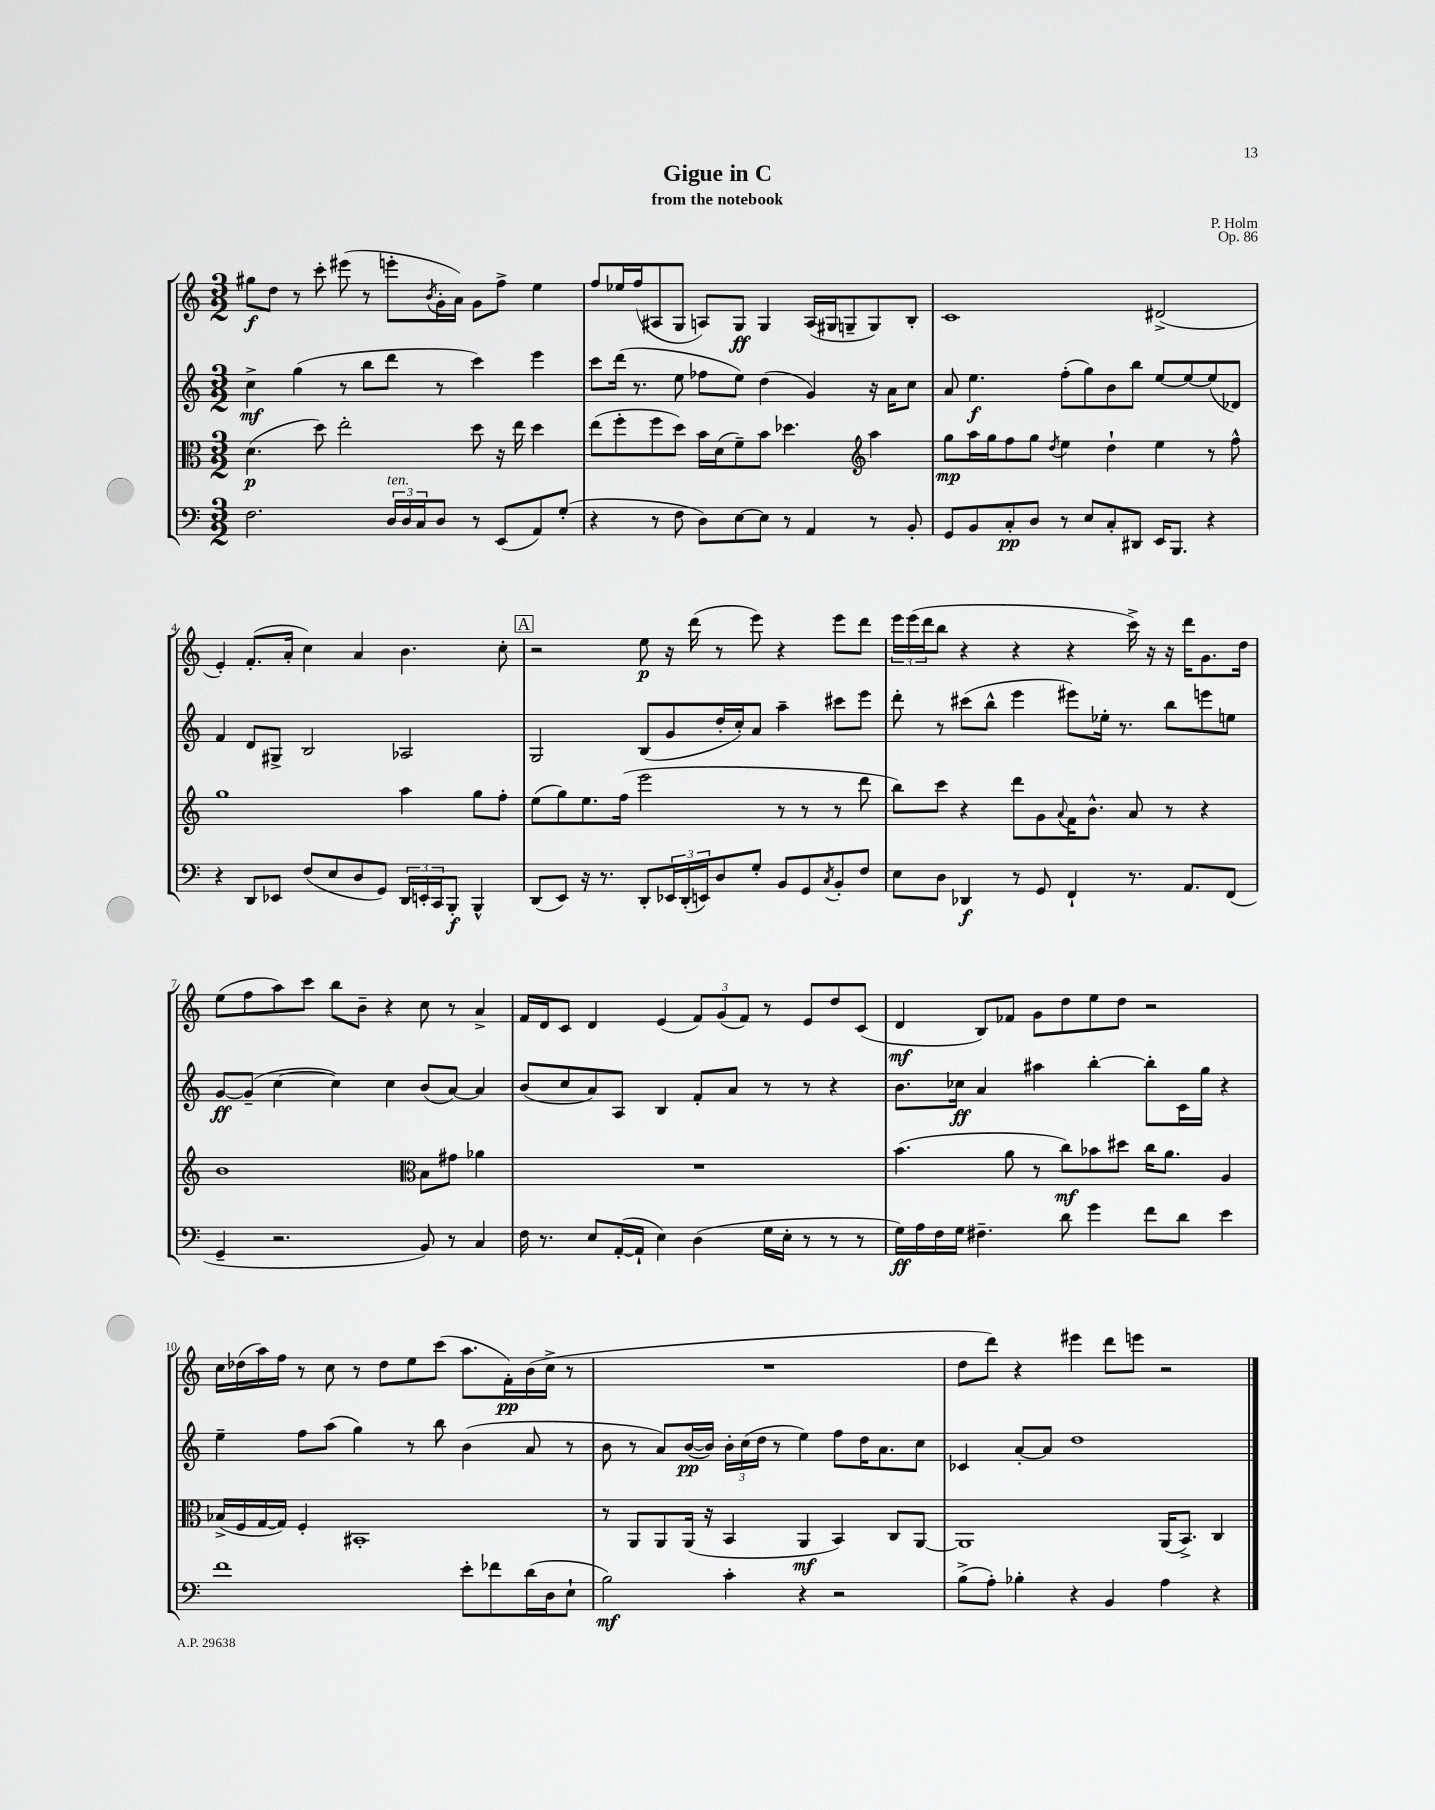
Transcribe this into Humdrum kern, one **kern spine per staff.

**kern	**kern	**kern	**kern
*staff4	*staff3	*staff2	*staff1
*clefF4	*clefC3	*clefG2	*clefG2
*k[]	*k[]	*k[]	*k[]
*M3/2	*M3/2	*M3/2	*M3/2
2.F	(4.d	4cc^	8gg#
.	.	.	8dd
.	.	(4gg	8r
.	8dd)	.	8ccc'
.	2ee'	8r	(8eee#
.	.	8bb	8r
24D	.	8ddd	8eee'
24D	.	.	.
24C	.	.	.
.	.	.	8qb
8D	.	8r	16g'
.	.	.	16a)
8r	8dd	4ccc)	8g
(8EE	16r	.	8ff^
.	16ee	.	.
8AA)	4dd	4eee	4ee
(8G'	.	.	.
=	=	=	=
4r	(8ee	8ccc	8ff
.	8ff'	(16ddd	16ee-
.	.	8.r	(16ff
8r	8ff	.	8A#
8F	8dd)	8ee	8G
8D)	16b	8ff-	8A)
.	(16d	.	.
[8E	8f~)	8ee)	8G
8E]	8b	(4dd	4G
8r	4.dd-	.	.
4AA	.	4g)	(16A
.	.	.	16G#
.	.	.	8G~
*	*clefG2	*	*
8r	4aa	16r	8G)
.	.	16a	.
8BB'	.	8cc	8B'
=	=	=	=
8GG	8gg	8a	1c
8BB	16aa	4.ee	.
.	16gg	.	.
8C'	8ff	.	.
8D	8gg	.	.
.	8qdd	.	.
8r	4ee	(8ff'	.
8E	.	8gg)	.
8C'	4dd`	8b	.
8DD#	.	8bb	.
16EE	4ee	[8ee	(2d#^
8.BBB	.	.	.
.	.	8ee_	.
4r	8r	(8ee]	.
.	8ff^^	8d-)	.
=	=	=	=
4r	1gg	4f	4e')
8DD	.	8d	(8.f'
8EE-	.	8G#^	.
.	.	.	16a'
(8F	.	2B	4cc)
8E	.	.	.
8D	.	.	4a
8GG)	.	.	.
24DD	4aa	2A-	4.b
24EE'	.	.	.
24CC	.	.	.
8BBB'	.	.	.
4BBB^^	8gg	.	.
.	8ff'	.	8cc'
=	=	=	=
(8DD	(8ee	2G	2r
8EE)	8gg)	.	.
16r	8.ee	.	.
8.r	.	.	.
.	(16ff	.	.
8DD'	2eee	(8B	8ee
24EE-	.	8g	16r
(24DD'	.	.	.
.	.	.	(16ddd
24EE)	.	.	.
8D	.	16dd'	8r
.	.	16cc')	.
8G'	.	8a	8eee)
8BB	8r	4aa~	4r
8GG	8r	.	.
8qC	.	.	.
8BB'	8r	8ccc#	8eee
8F	8ddd	8eee	8ddd
=	=	=	=
8E	8bb)	8ddd'	24eee
.	.	.	(24eee
.	.	.	24ddd
8D	8ccc	8r	8bb
4DD-	4r	(8ccc#	4r
.	.	8bb^^	.
8r	8ddd	4eee	4r
8GG	8g	.	.
.	8qqa	.	.
4FF`	16f	8eee#)	4r
.	8.b^^	.	.
.	.	16ee-'	.
.	.	8.r	.
8.r	8a	.	16ccc^)
.	.	.	16r
.	8r	8bb	16r
8.AA	.	.	16ddd
.	4r	8eee	8.g
(8FF	.	8ee	.
.	.	.	16dd
=	=	=	=
4GG~	1b	[8g	(8ee
.	.	(8g~]	8ff
2.r	.	[4cc	8aa)
.	.	.	8ccc
.	.	4cc])	8bb
.	.	.	8b~
.	.	4cc	4r
*	*clefC3	*	*
8BB)	8B	(8b	8cc
8r	8g#	[8a)	8r
4C	4a-	4a]	4a^
=	=	=	=
16F	1.r	(8b	16f
8.r	.	.	16d
.	.	8cc	8c
8E	.	8a)	4d
([16AA'	.	8A	.
16AA`]	.	.	.
4E)	.	4B	(4e
(4D	.	8f'	12f)
.	.	.	(12g
.	.	8a	.
.	.	.	12f)
16G	.	8r	8r
16E'	.	.	.
8r	.	8r	8e
8r	.	4r	8dd
8r	.	.	(8c
=	=	=	=
16G)	(4.b	8.b	4d
16A	.	.	.
16F	.	.	.
16G	.	16cc-	.
4.F#~	.	4a	8B)
.	8a	.	8f-
.	8r	4aa#	8g
8d	8cc)	.	8dd
4g	8b-	[4bb'	8ee
.	8dd#	.	8dd
8f	16cc	8bb']	2r
.	8.a	.	.
8d	.	16c	.
.	.	16gg	.
4e	4A	4r	.
=	=	=	=
1f	(16B-^	4ee~	16cc
.	16F	.	(16dd-
.	[16G	.	16aa)
.	16G])	.	16ff
.	4F'	8ff	8r
.	.	(8aa	8cc
.	1BB#'	4gg)	8r
.	.	.	8dd-
.	.	8r	8ee
.	.	8bb	(8ccc
8e'	.	(4b	8.aa
8f-	.	.	.
.	.	.	16f')
(16d	.	8a	(16b
16D	.	.	16cc^
8E`	.	8r	8r
=	=	=	=
2B)	8r	8b	1.r
.	8AA	8r	.
.	8AA	8a)	.
.	(16AA	([16b	.
.	16r	16b])	.
4c'	4BB	24b'	.
.	.	(24cc	.
.	.	24dd	.
.	.	8r	.
4r	4AA	4ee)	.
2r	4BB)	8ff	.
.	.	16dd	.
.	.	8.a	.
.	8C	.	.
.	[8AA	8cc	.
=	=	=	=
(8B^	1AA]	4c-	8dd
8A')	.	.	8ddd)
4B-'	.	[8a'	4r
.	.	8a]	.
4r	.	1dd	4eee#
4BB	.	.	8ddd
.	.	.	8eee
4A	(16AA	.	2r
.	8.BB^)	.	.
4r	4C	.	.
==	==	==	==
*-	*-	*-	*-
